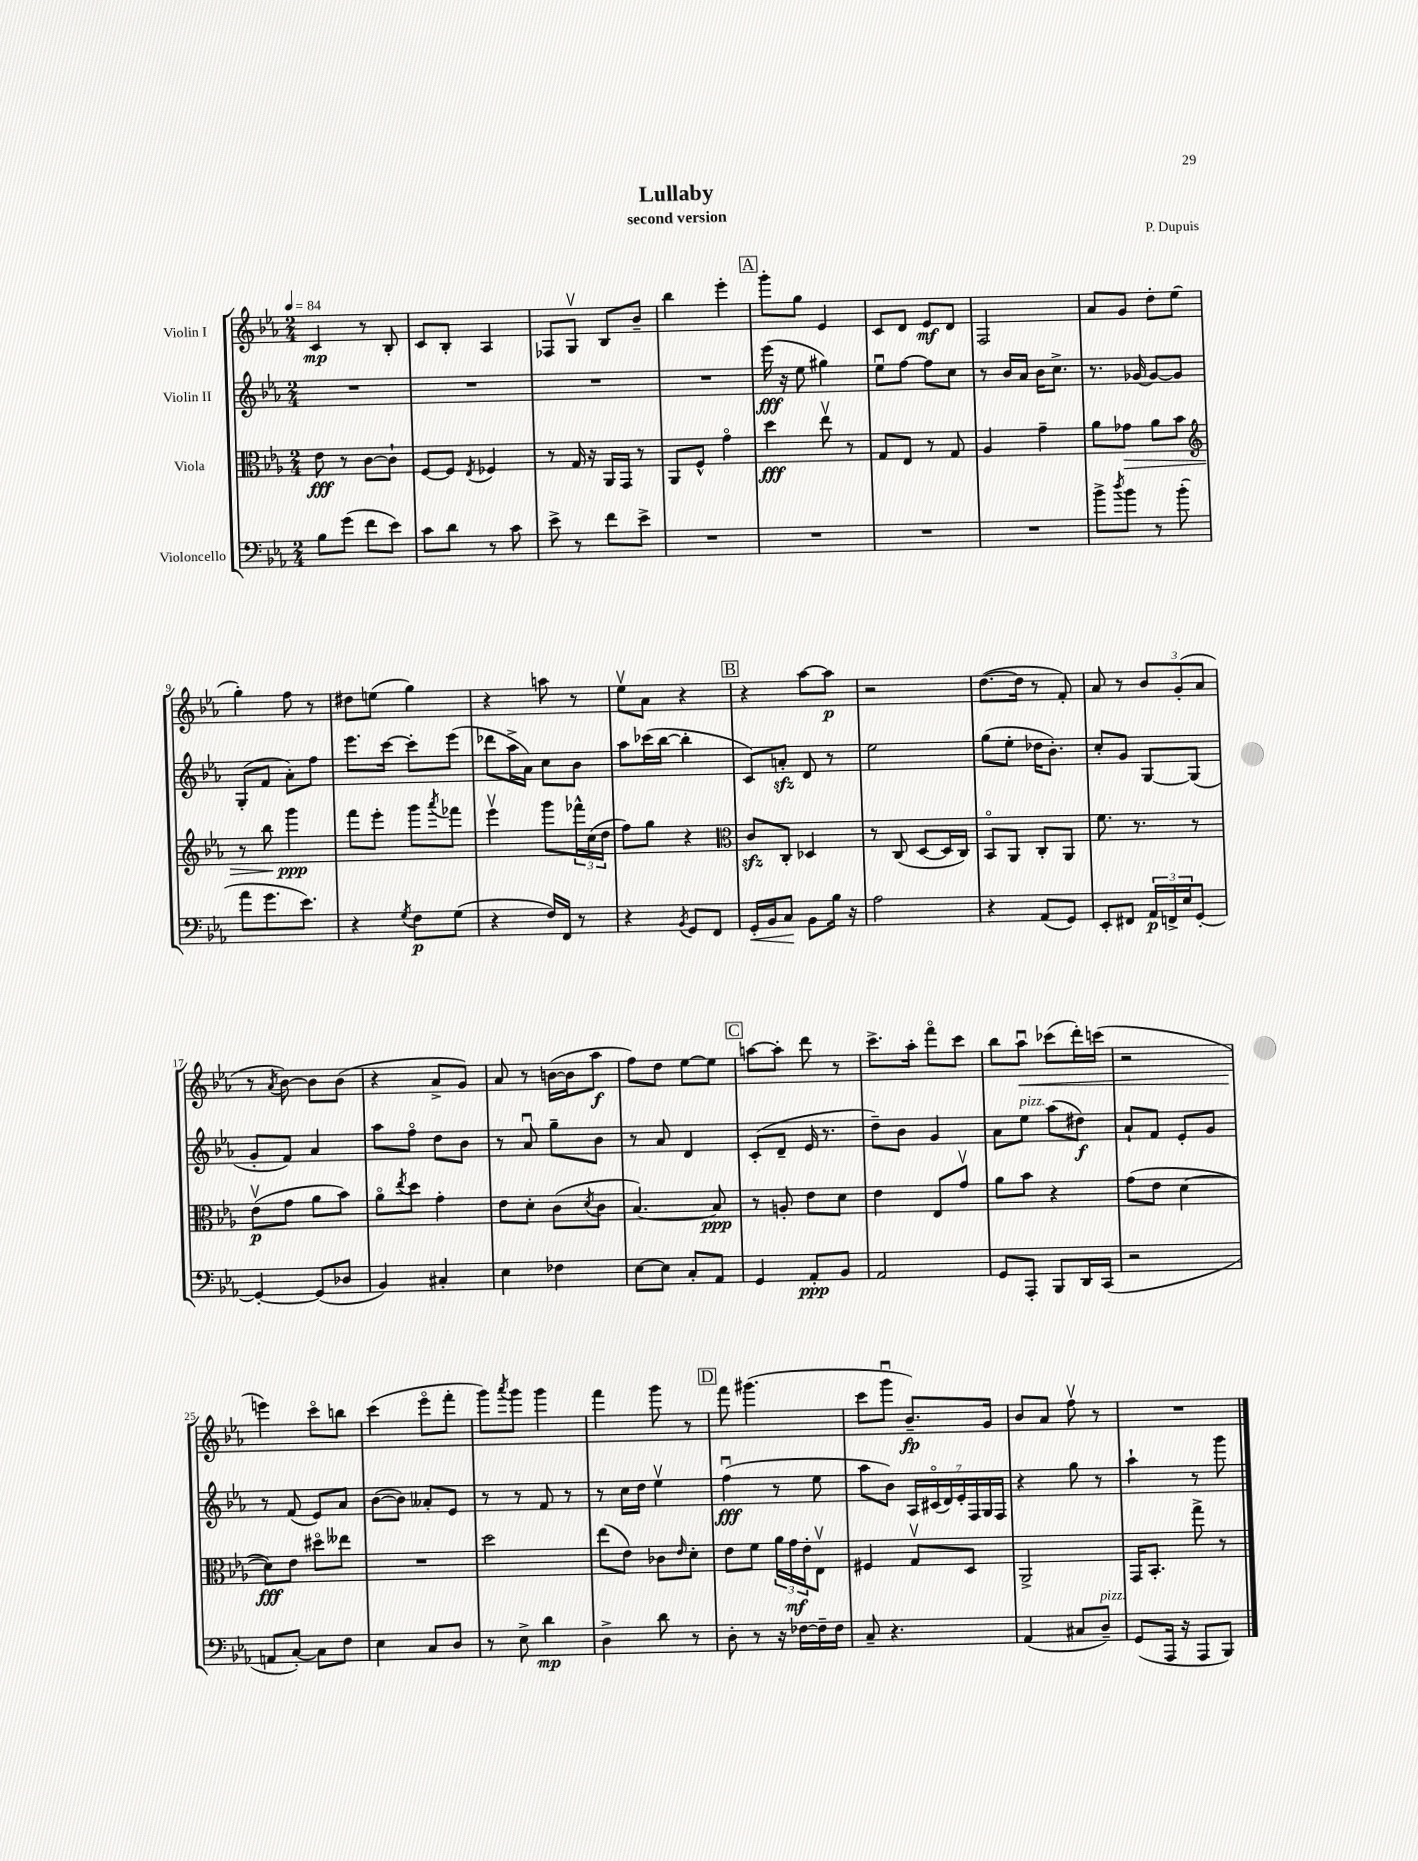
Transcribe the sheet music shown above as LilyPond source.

\header { title = "Lullaby" composer = "P. Dupuis" subtitle = "second version" }
<<
\new StaffGroup <<
\new Staff = "s0" \with { instrumentName = "Violin I" } {
    \clef treble \key ees \major \numericTimeSignature \time 2/4 \tempo 4 = 84
    c'4\mp r8 bes8-. |
    c'8 bes8-. aes4 |
    fes8 g8\upbow bes8 bes'8-- |
    bes''4 ees'''4-. |
    \mark \markup { \box "A" } g'''8-. g''8 ees'4 |
    c'8 d'8 ees'8\mf d'8 |
    f2 |
    aes'8 g'8 d''8-. ees''8( |
    g''4-.) f''8 r8 |
    dis''8 e''8( g''4) |
    r4 a''8 r8 |
    ees''8\upbow aes'8 r4 |
    \mark \markup { \box "B" } r4 aes''8~ aes''8\p |
    r2 |
    d''8.~( d''16 r8 f'8-.) |
    aes'8 r8 \tuplet 3/2 { bes'8 g'8-.( aes'8 } |
    r8 \acciaccatura { aes'8 } bes'8~) bes'8 bes'8( |
    r4 aes'8-> g'8) |
    aes'8 r8 b'16~( b'16 aes''8\f |
    f''8) d''8 ees''8~ ees''8 |
    \mark \markup { \box "C" } a''8~ a''8-. d'''8 r8 |
    c'''8.-> aes''16-. f'''8\flageolet c'''8 |
    bes''8 aes''8\downbow\< ces'''8( d'''16-.) c'''16( |
    r2 |
    e'''4\!) c'''8\flageolet b''8 |
    c'''4( ees'''8\flageolet f'''8-. |
    g'''8) \acciaccatura { aes'''8 } g'''8 g'''4 |
    f'''4 g'''8 r8 |
    \mark \markup { \box "D" } f'''8 gis'''4.( |
    c'''8 g'''8\downbow bes'8.--\fp) g'16 |
    bes'8 aes'8 f''8\upbow r8 |
    R2 \bar "|." |
}
\new Staff = "s1" \with { instrumentName = "Violin II" } {
    \clef treble \key ees \major \numericTimeSignature \time 2/4
    R2 |
    R2 |
    R2 |
    R2 |
    \mark \markup { \box "A" } ees'''16\fff( r16 ees''8 gis''4) |
    ees''8\downbow f''8~ f''8 c''8 |
    r8 bes'16 aes'16 bes'16 c''8.-> |
    r8. ges'16~ ges'8~ ges'8 |
    g8-.( f'8 aes'8-.) f''8 |
    ees'''8. c'''16~ c'''8-. ees'''8( |
    des'''8 aes''16-> aes'16) c''8 bes'8 |
    aes''8 ces'''16( bes''16~ bes''4-. |
    \mark \markup { \box "B" } c'8) a'8-.\sfz d'8 r8 |
    ees''2 |
    g''8( ees''8-. des''16 bes'8.-.) |
    c''8-. g'8 g8~ g8( |
    g'8-. f'8) aes'4 |
    aes''8 f''8\flageolet d''8 bes'8 |
    r8 aes'8\downbow g''8-- bes'8 |
    r8 aes'8 d'4 |
    \mark \markup { \box "C" } c'8-.( d'8-- ees'16 r8. |
    d''8--) bes'8 g'4 |
    aes'8 ees''8^\markup { \italic "pizz." } aes''8( dis''8\f) |
    aes'8-! f'8 ees'8-. g'8 |
    r8 f'8( ees'8) aes'8 |
    bes'8~( bes'8) aeses'8-. ees'8 |
    r8 r8 f'8 r8 |
    r8 c''16 d''16 ees''4\upbow |
    \mark \markup { \box "D" } f''4\downbow\fff( r8 ees''8 |
    aes''8 bes'8) \tuplet 7/4 { aes16 cis'16\flageolet( d'16) ees'16-. f16 g16 f16 } |
    r4 g''8 r8 |
    aes''4-! r8 g'''8 \bar "|." |
}
\new Staff = "s2" \with { instrumentName = "Viola" } {
    \clef alto \key ees \major \numericTimeSignature \time 2/4
    ees'8\fff r8 c'8~ c'8-! |
    f8~ f8 \acciaccatura { ees8 } fes4 |
    r8 g16 r16 aes,16 g,16 r8 |
    aes,8 f8-^ g'4\flageolet |
    \mark \markup { \box "A" } d''4\fff ees''8\upbow r8 |
    g8 ees8 r8 g8 |
    aes4 g'4-- |
    aes'8 ges'8\> aes'8 bes'8 |
    \clef treble r8 bes''8\! g'''4\ppp |
    f'''8 ees'''8-. g'''8 \acciaccatura { aes'''8 } fes'''8 |
    ees'''4\upbow g'''8 \tuplet 3/2 { fes'''16-^ c''16( d''16 } |
    f''8) g''8 r4 |
    \mark \markup { \box "B" } \clef alto c'8\sfz c8-. des4 |
    r8 c8( d8~ d16 c16) |
    bes,8\flageolet aes,8 c8-. aes,8 |
    f'8. r8. r8 |
    ees'8\upbow\p( g'8 aes'8 bes'8) |
    aes'8\flageolet \acciaccatura { ees''8 } d''8 g'4-. |
    ees'8 d'8-. c'8( \acciaccatura { d'8 } c'8 |
    bes4.~) bes8\ppp |
    \mark \markup { \box "C" } r8 a8-. ees'8 d'8 |
    ees'4 ees8 g'8\upbow |
    aes'8 bes'8 r4 |
    g'8( ees'8 d'4~ |
    d'8\fff) ees'8 dis''8\flageolet eeses''8 |
    R2 |
    d''2 |
    ees''8( ees'8) ces'8 \grace { ees'16 } d'8-. |
    \mark \markup { \box "D" } ees'8 f'8 \tuplet 3/2 { aes'16 g'16\mf ees'16-. } ees8\upbow |
    fis4 g8\upbow d8 |
    aes,2-> |
    g,16 bes,8.-. g''8-> r8 \bar "|." |
}
\new Staff = "s3" \with { instrumentName = "Violoncello" } {
    \clef bass \key ees \major \numericTimeSignature \time 2/4
    bes8 g'8( f'8 ees'8) |
    c'8 d'8 r8 c'8 |
    ees'8-> r8 f'8 ees'8-> |
    R2 |
    \mark \markup { \box "A" } R2 |
    R2 |
    R2 |
    bes'8-> \acciaccatura { d''8 } bes'8 r8 bes'8-.( |
    aes'8 g'8. ees'8.) |
    r4 \acciaccatura { g8 } f8\p g8( |
    r4 f16) f,16 r8 |
    r4 \acciaccatura { bes,8 } g,8 f,8 |
    \mark \markup { \box "B" } g,16-.\< bes,16 c8\! bes,8 bes16 r16 |
    aes2 |
    r4 aes,8( g,8) |
    ees,8-. fis,8 \tuplet 3/2 { aes,16\p f,16-> ees16 } g,8~-. |
    g,4~-. g,8( des8 |
    bes,4) cis4-. |
    ees4 fes4 |
    ees8~ ees8 c8-. aes,8 |
    \mark \markup { \box "C" } g,4 aes,8-.\ppp bes,8 |
    aes,2 |
    g,8 aes,,8-. bes,,8 d,16 c,16( |
    r2 |
    a,8 c8~-.) c8 f8 |
    ees4 c8 d8 |
    r8 ees8-> d'4\mp |
    d4-> d'8 r8 |
    \mark \markup { \box "D" } d8-. r8 r16 fes16~ fes16-- fes16 |
    c8-- r4. |
    aes,4( cis8 d8--^\markup { \italic "pizz." }) |
    g,8( aes,,16 r16 aes,,8 bes,,8) \bar "|." |
}
>>
>>
